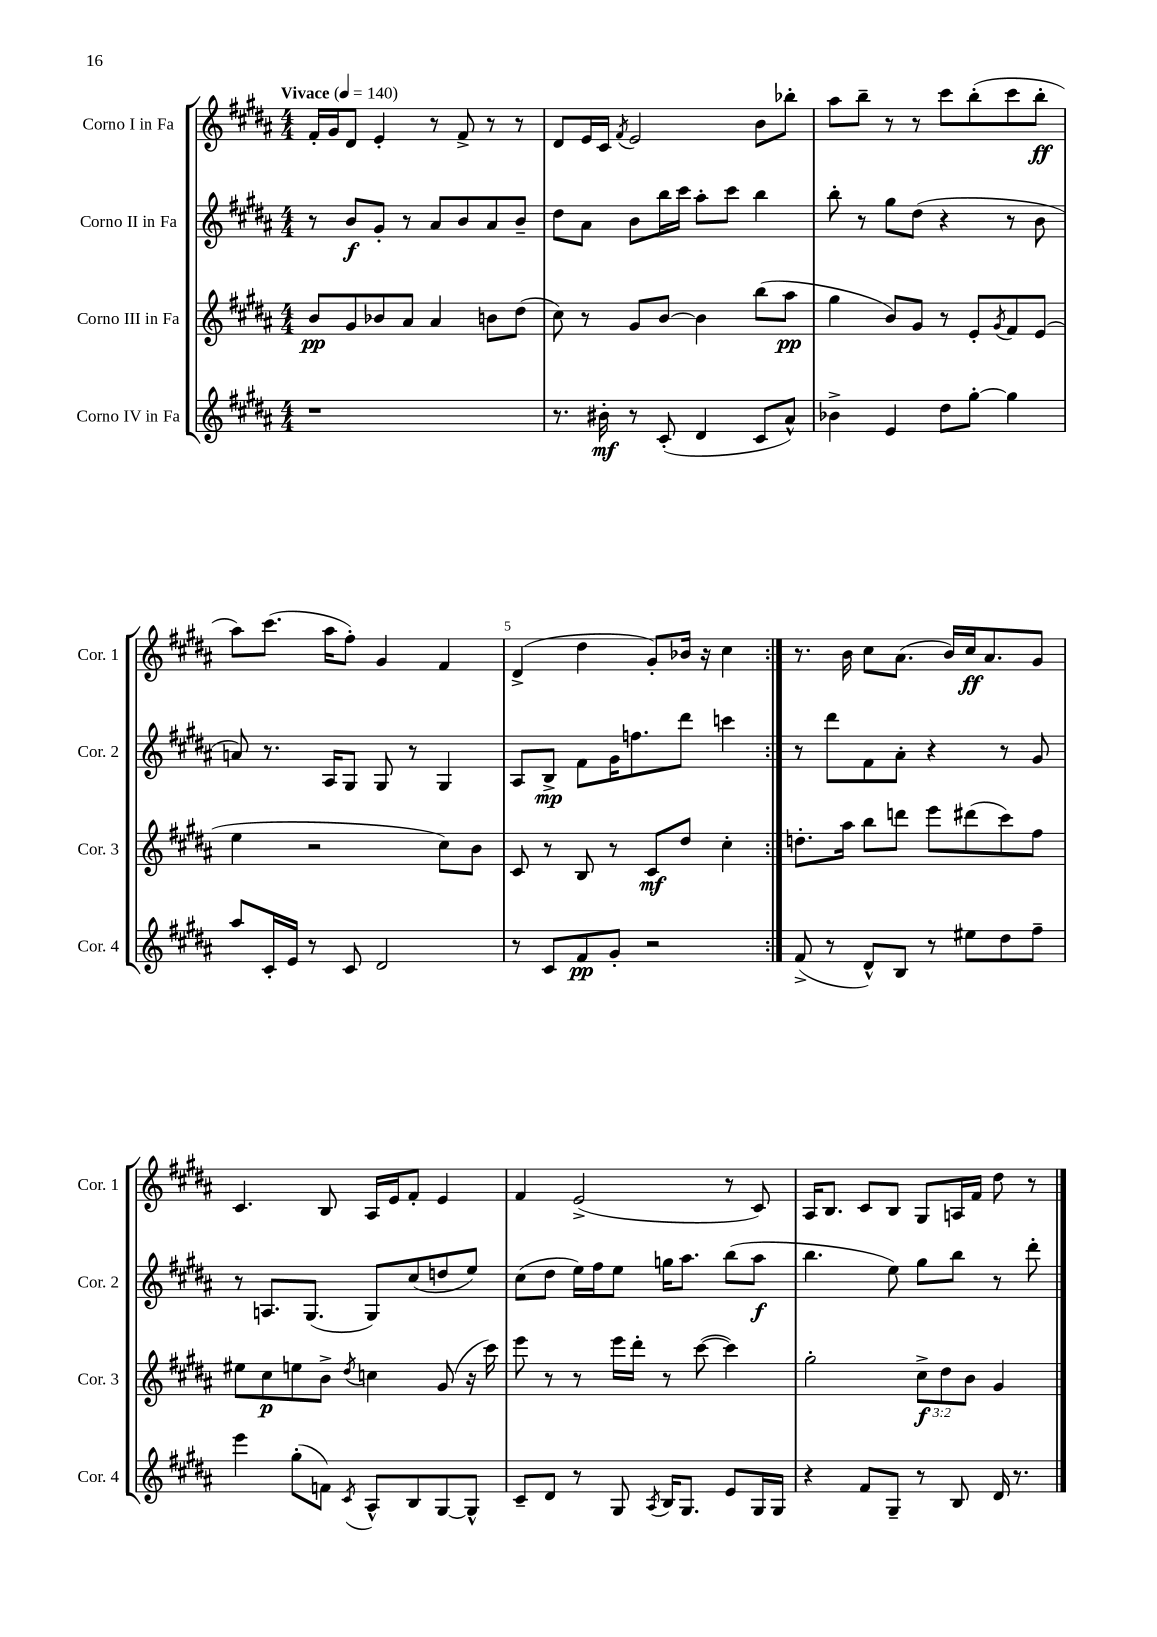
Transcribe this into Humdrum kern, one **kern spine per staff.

**kern	**dynam	**kern	**dynam	**kern	**dynam	**kern	**dynam
*part4	*part4	*part3	*part3	*part2	*part2	*part1	*part1
*staff4	*staff4	*staff3	*staff3	*staff2	*staff2	*staff1	*staff1
*I"Corno IV in Fa	*	*I"Corno III in Fa	*	*I"Corno II in Fa	*	*I"Corno I in Fa	*
*I'Cor. 4	*	*I'Cor. 3	*	*I'Cor. 2	*	*I'Cor. 1	*
*clefG2	*	*clefG2	*	*clefG2	*	*clefG2	*
*k[f#c#g#d#a#]	*	*k[f#c#g#d#a#]	*	*k[f#c#g#d#a#]	*	*k[f#c#g#d#a#]	*
*M4/4	*	*M4/4	*	*M4/4	*	*M4/4	*
*MM140	*	*MM140	*	*MM140	*	*MM140	*
=1	=1	=1	=1	=1	=1	=1	=1
!	!	!	!	!	!	!LO:TX:a:B:t=Vivace	!
1r	.	8b/L	pp	8r	.	16f#'/LL	.
.	.	.	.	.	.	16g#/J	.
.	.	8g#/	.	8b/L	f	8d#/J	.
.	.	8b-X/	.	8g#'/J	.	4e'/	.
.	.	8a#/J	.	8r	.	.	.
.	.	4a#/	.	8a#/L	.	8r	.
.	.	.	.	8b/	.	8f#^/	.
.	.	8bn\L	.	8a#/	.	8r	.
.	.	(8dd#\J	.	8b~/J	.	8r	.
=2	=2	=2	=2	=2	=2	=2	=2
8.r	.	8cc#\)	.	8dd#\L	.	8d#/L	.
.	.	8r	.	8a#\J	.	16e/L	.
16b#X'\	mf	.	.	.	.	16c#/JJ	.
.	.	.	.	.	.	8qf#/	.
8r	.	8g#/L	.	8b\L	.	2e/	.
(8c#'/	.	[8b/J	.	16bb\L	.	.	.
.	.	.	.	16ccc#\JJ	.	.	.
4d#/	.	4b\]	.	8aa#'\L	.	.	.
.	.	.	.	8ccc#\J	.	.	.
8c#/L	.	(8bb\L	.	4bb\	.	8b\L	.
8a#^^/J)	.	8aa#\J	pp	.	.	8bb-X'\J	.
=3	=3	=3	=3	=3	=3	=3	=3
4b-X^\	.	4gg#\	.	8bb'\	.	8aa#\L	.
.	.	.	.	8r	.	8bb~\J	.
4e/	.	8b/L)	.	8gg#\L	.	8r	.
.	.	8g#/J	.	(8dd#\J	.	8r	.
8dd#\L	.	8r	.	4r	.	8ccc#\L	.
[8gg#'\J	.	8e'/L	.	.	.	(8bb'\	.
.	.	8qg#/	.	.	.	.	.
4gg#\]	.	8f#/	.	8r	.	8ccc#\	.
.	.	(8e/J	.	8b\	.	8bb'\J	ff
!!LO:LB:g=z
=4	=4	=4	=4	=4	=4	=4	=4
8aa#/L	.	4ee\	.	8an/)	.	8aa#\L)	.
16c#'/L	.	.	.	8.r	.	(8.ccc#\J	.
16e/JJ	.	.	.	.	.	.	.
8r	.	2r	.	.	.	.	.
.	.	.	.	16A#/KL	.	16aa#\KL	.
8c#/	.	.	.	8G#/J	.	8ff#'\J)	.
2d#/	.	.	.	8G#/	.	4g#/	.
.	.	.	.	8r	.	.	.
.	.	8cc#\L)	.	4G#/	.	4f#/	.
.	.	8b\J	.	.	.	.	.
=5	=5	=5	=5	=5	=5	=5	=5
8r	.	8c#/	.	8A#/L	.	(4d#^/	.
8c#/L	.	8r	.	8B^/J	mp	.	.
8f#/	pp	8B/	.	8f#\L	.	4dd#\	.
8g#'/J	.	8r	.	16g#\K	.	.	.
.	.	.	.	8.ffn\	.	.	.
2r	.	8c#/L	mf	.	.	8g#'/L)	.
.	.	8dd#/J	.	8ddd#\J	.	16b-X/Jk	.
.	.	.	.	.	.	16r	.
.	.	4cc#'\	.	4cccn\	.	4cc#\	.
=6:|!	=6:|!	=6:|!	=6:|!	=6:|!	=6:|!	=6:|!	=6:|!
(8f#^/	.	8.ddn'\L	.	8r	.	8.r	.
8r	.	.	.	8ddd#\L	.	.	.
.	.	16aa#\Jk	.	.	.	16b\	.
8d#^^/L)	.	8bb\L	.	8f#\	.	8cc#\L	.
8B/J	.	8dddn\J	.	8a#'\J	.	(8.a#\J	.
8r	.	8eee\L	.	4r	.	.	.
.	.	.	.	.	.	16b/LL)	.
8ee#X\L	.	(8ddd#X\	.	.	.	16cc#/J	ff
.	.	.	.	.	.	8.a#/	.
8dd#\	.	8ccc#\)	.	8r	.	.	.
8ff#~\J	.	8ff#\J	.	8g#/	.	8g#/J	.
!!LO:LB:g=z
=7	=7	=7	=7	=7	=7	=7	=7
4eee\	.	8ee#X\L	.	8r	.	4.c#/	.
.	.	8cc#\	p	8.An/L	.	.	.
(8gg#'\L	.	8een\	.	.	.	.	.
.	.	.	.	(8.G#/J	.	.	.
8fn\J)	.	8b^\J	.	.	.	8B/	.
8qc#/	.	8qdd#/	.	.	.	.	.
8A#^^/L	.	4ccn\	.	8G#/L)	.	16A#/LL	.
.	.	.	.	.	.	16e/J	.
8B/	.	.	.	(8cc#/	.	8f#'/J	.
[8G#/	.	(8g#/	.	8ddn/	.	4e/	.
8G#^^/J]	.	16r	.	8ee/J)	.	.	.
.	.	16ccc#\)	.	.	.	.	.
=8	=8	=8	=8	=8	=8	=8	=8
8c#~/L	.	8eee\	.	(8cc#\L	.	4f#/	.
8d#/J	.	8r	.	8dd#\J	.	.	.
8r	.	8r	.	16ee\LL)	.	(2e^/	.
.	.	.	.	16ff#\J	.	.	.
8G#/	.	16eee\LL	.	8ee\J	.	.	.
.	.	16ddd#'\JJ	.	.	.	.	.
8qA#/	.	.	.	.	.	.	.
16B/KL	.	8r	.	16ggn\KL	.	.	.
8.G#/J	.	.	.	8.aa#\J	.	.	.
.	.	([8ccc#\	.	.	.	.	.
8e/L	.	4ccc#\])	.	(8bb\L	.	8r	.
16G#/L	.	.	.	8aa#\J	f	8c#/)	.
16G#/JJ	.	.	.	.	.	.	.
=9	=9	=9	=9	=9	=9	=9	=9
4r	.	2gg#'\	.	4.bb\	.	16A#/KL	.
.	.	.	.	.	.	8.B/J	.
8f#/L	.	.	.	.	.	8c#/L	.
8G#~/J	.	.	.	8ee\)	.	8B/J	.
8r	.	12cc#^\L	f	8gg#\L	.	8G#/L	.
.	.	12dd#\	.	.	.	.	.
8B/	.	.	.	8bb\J	.	16An/L	.
.	.	12b\J	.	.	.	.	.
.	.	.	.	.	.	16f#/JJ	.
16d#/	.	4g#/	.	8r	.	8dd#\	.
8.r	.	.	.	.	.	.	.
.	.	.	.	8ddd#'\	.	8r	.
==	==	==	==	==	==	==	==
*-	*-	*-	*-	*-	*-	*-	*-
